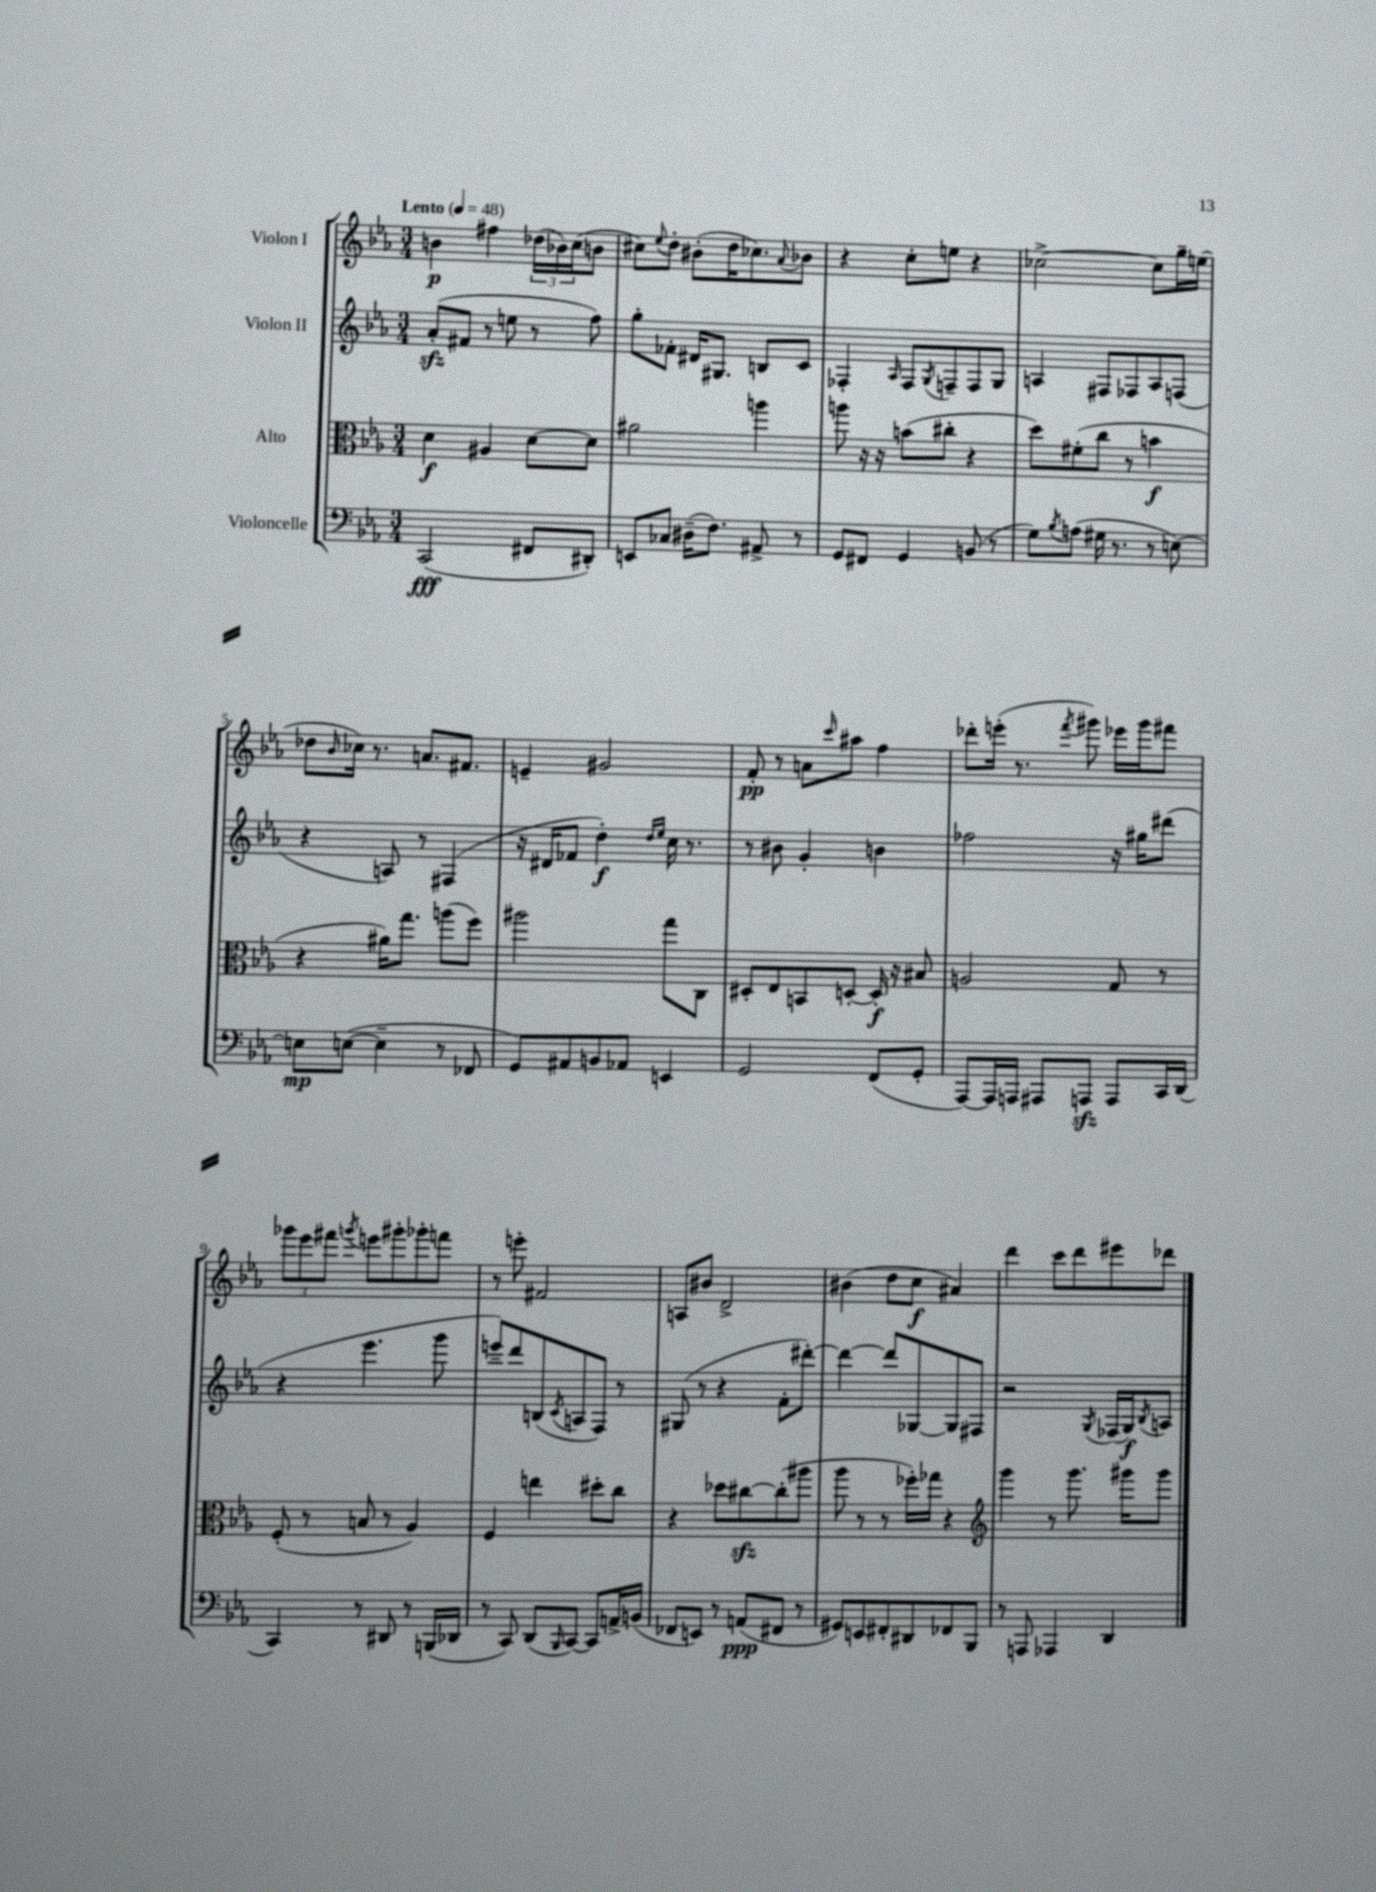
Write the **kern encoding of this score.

**kern	**kern	**kern	**kern
*staff4	*staff3	*staff2	*staff1
*clefF4	*clefC3	*clefG2	*clefG2
*k[b-e-a-]	*k[b-e-a-]	*k[b-e-a-]	*k[b-e-a-]
*M3/4	*M3/4	*M3/4	*M3/4
*MM48	*MM48	*MM48	*MM48
(2CC/	4d\	(8a-'/L	4b\
.	.	8f#/J	.
.	4A#/	8r	4ff#\
.	.	8ee\	.
8FF#/L	[8d\L	8r	(24dd-\LL
.	.	.	24b-\)
.	.	.	(24cc\J
8DD#'/J)	8d\]J	8ff\)	8b\J
=	=	=	=
8EE/L	2a#\	8gg'\L	8cc#\L)
.	.	.	8qqee-/
8C-/J	.	8f-'\J	8dd'\J
(16D#~\LK	.	16d#/LK	(8b#'\L
8.F\J)	.	8.G#/J	.
.	.	.	16dd\K
.	.	.	8.cc-\)
8AA#^/	4aa\	8B/L	.
.	.	.	8qqa-/
8r	.	8c/J	8b-\J
=	=	=	=
8GG/L	8aa\	4F-'/	4r
8FF#/J	16r	.	.
.	16r	.	.
.	.	16qqA-/	.
4GG/	(8b\L	8F-/L	8cc'\L
.	.	8qG/	.
.	8cc#'\J	8F~/	8ee\J
(8BB/	4r	8F/	4r
8r	.	8G/J	.
=	=	=	=
8G\L)	8dd\L)	4A/	[2cc-^\
8qB-/	.	.	.
(8A\J	(8f#'\	.	.
16G#\	8cc\J	8F#/L	.
8.r	.	.	.
.	8r	8F-/	.
8r	4b\	8A/	8cc-\]L
[8E\)	.	(8F/J	16gg~\L
.	.	.	(16ee\JJ
=	=	=	=
8E\]L	4r	4r	8dd-\L
.	.	.	16qqb-/
([8E\J	.	.	16cc-\Jk)
.	.	.	8.r
4E~\]	16a#\LK)	8A/)	.
.	8.gg\J	.	.
.	.	8r	8.a/L
8r	(8aa\L	(4F#/	.
.	.	.	8.f#/J
8FF-/	8ff\J)	.	.
=	=	=	=
8GG/L)	2aa#\	16r	4e~/
.	.	16d#/LK	.
8AA#/	.	8f-/J	.
8BB/	.	4dd'\)	2g#/
8AA-/J	.	.	.
.	.	16qqdd/LL	.
.	.	16qqee-/JJ	.
4EE/	8gg\L	16cc\	.
.	.	8.r	.
.	8C\J	.	.
=	=	=	=
2GG/	8D#'/L	8r	8f'/
.	8E-/	8b#\	8r
.	8BB/	4g'/	8a\L
.	.	.	16qqccc/
.	[8D'/J	.	8aa#\J
(8FF/L	16D'/]	4b\	4ff\
.	16r	.	.
8GG'/J	8B#/	.	.
=	=	=	=
[8AAA-/L)	2A/	2ff-\	8ddd-'\L
16AAA-/]L	.	.	(16eee'\Jk
16AAA/JJ	.	.	8.r
8AAA#/L	.	.	.
.	.	.	8qfff/
8AAA/J	.	.	8ggg#\)
8AAA/L	8G/	16r	16eee-\LL
.	.	16gg#\LK	16ggg#\J
16CC/L	8r	(8ddd#\J	8fff#\J
(16DD/JJ	.	.	.
=	=	=	=
4CC/)	(8F'/	4r	12ggg-\L
.	.	.	12eee-\
.	8r	.	.
.	.	.	12fff#\J
.	.	.	8qggg/
8r	8B/	4.eee-\	8eee\L
8DD#/	8r	.	8ggg#'\
8r	4A-/)	.	8ggg-'\
(16BBB/LL	.	8ggg\	8fff\J
16DD-/JJ	.	.	.
=	=	=	=
8r	4F/	8eee~/L)	8r
8CC/)	.	8ddd/	8eee'\
(8DD/L	4ee\	(8B/	2f#/
16qqBBB-/	.	8qc/	.
[8CC/J)	.	8A/	.
8CC/]L	8dd#'\L	8F/J)	.
16AA^/L	8cc\J	8r	.
(16BB/JJ	.	.	.
=	=	=	=
8FF-/L	4r	(8G#/	8A/L
8EE/J)	.	8r	8b#/J
8r	8dd-\L	4r	2d^/
(8AA/L	[8cc#\	.	.
8FF#/J	(8cc#'\]	8f'\L	.
8r	8aa#\J	[8ddd#'\J)	.
=	=	=	=
8GG#/L)	8aa-\	4ddd#\_	(4b#\
8EE/	8r	.	.
8FF#'/	8r	8ddd#/]L	8dd\L
8DD#/	16ff-'\LL)	[8G-/	8cc\J
.	16gg-\JJ	.	.
8FF-/	4r	8G-/]	4a#/)
8BBB-/J	.	8F#/J	.
=	=	=	=
*	*clefG2	*	*
8r	4ggg\	2r	4ddd\
8AAA/	.	.	.
4AAA-/	8r	.	8ccc\L
.	8.ggg\	.	8ddd\
.	.	8qG/	.
4DD/	.	(16F-/LL	8eee#\
.	16ggg#\LK	16G/J)	.
.	.	8qB-/	.
.	8ggg#\J	8A/J	8ddd-\J
==	==	==	==
*-	*-	*-	*-
